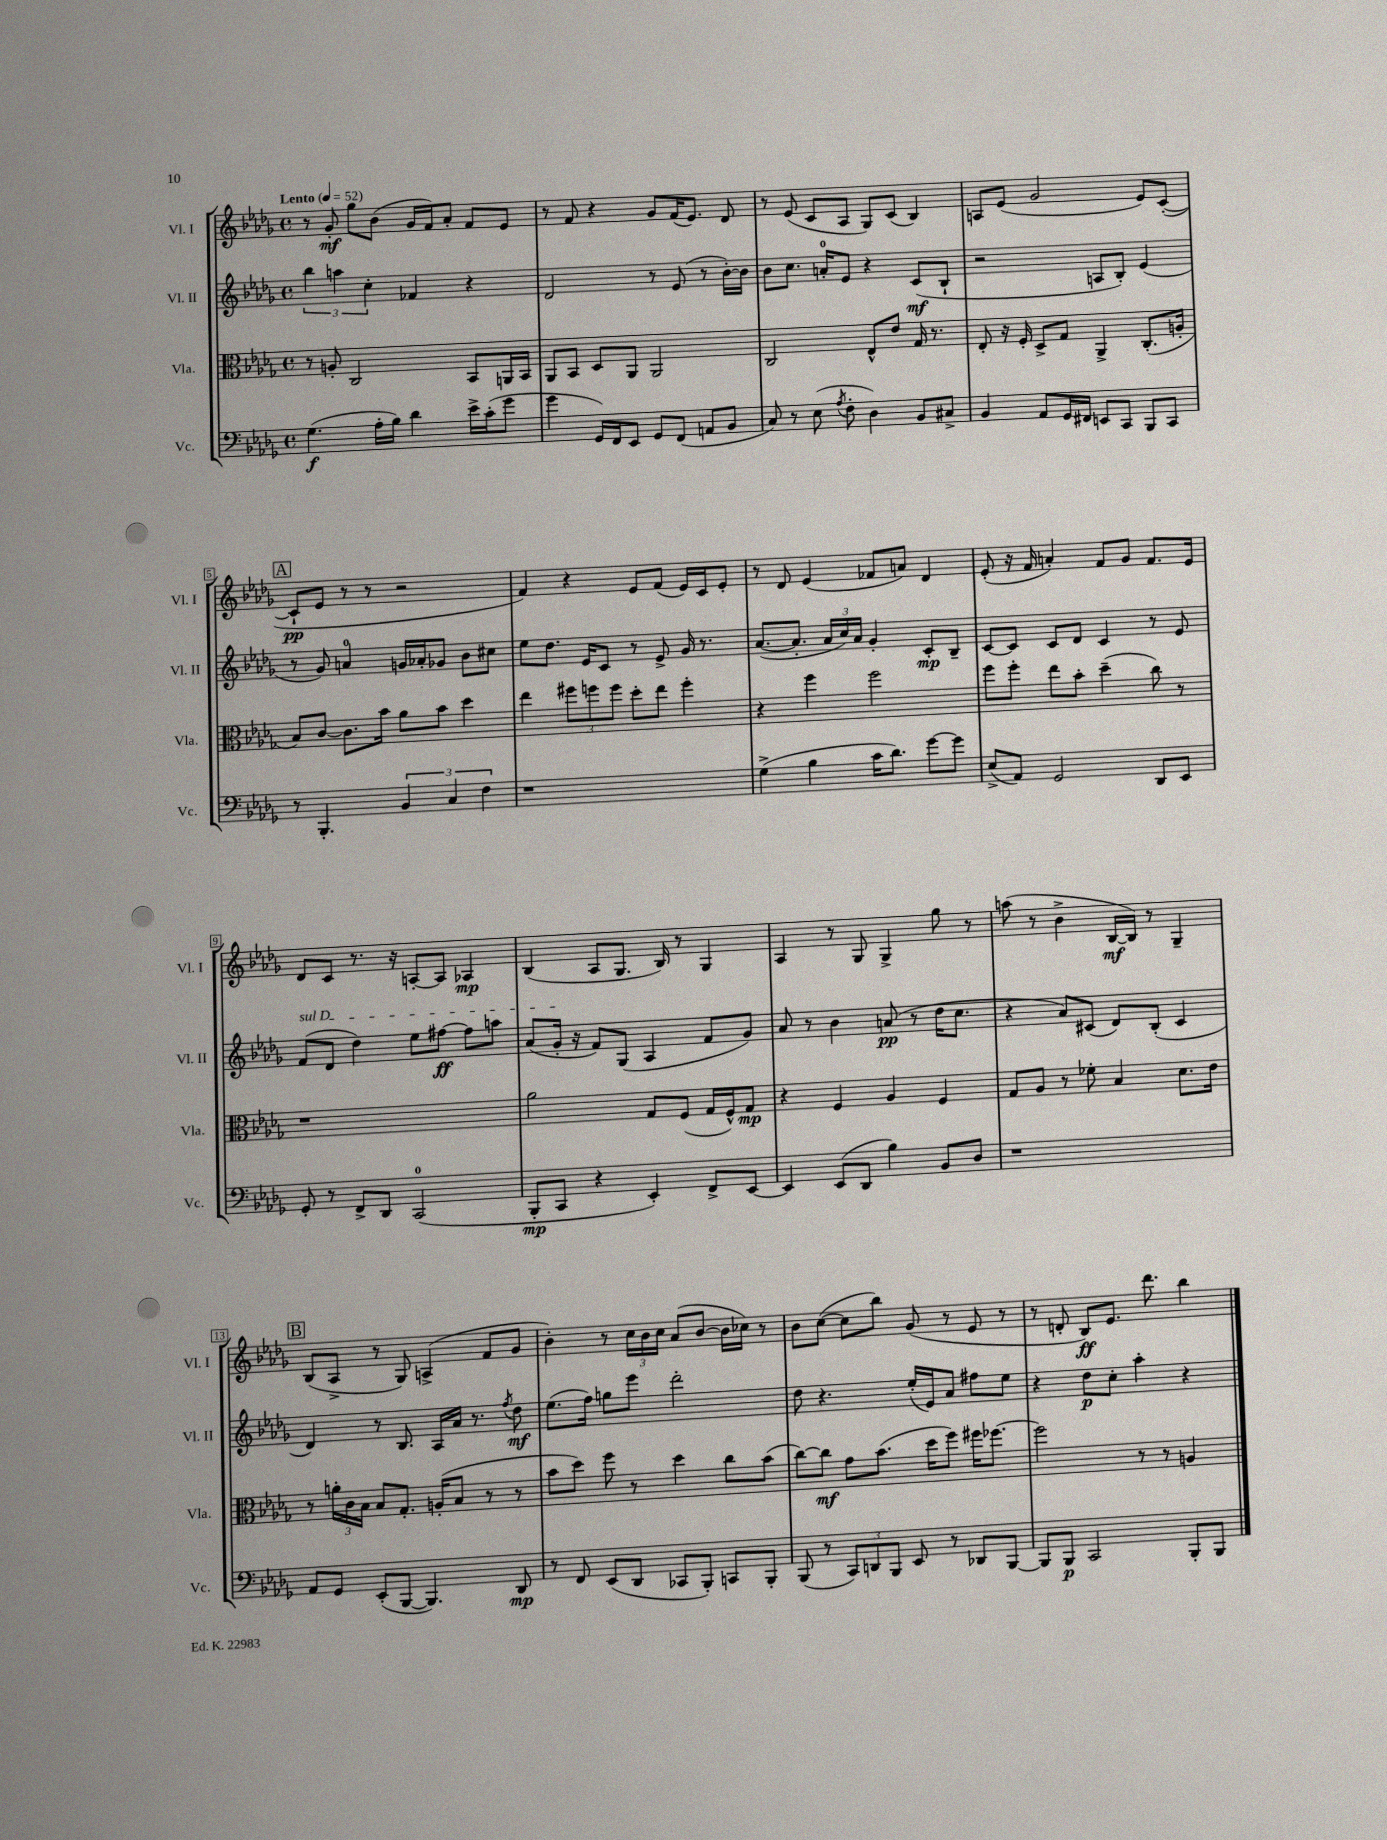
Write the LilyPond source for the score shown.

<<
\new StaffGroup <<
\new Staff = "s0" \with { instrumentName = "Vl. I" shortInstrumentName = "Vl. I" } {
    \clef treble \key des \major \defaultTimeSignature \time 4/4 \tempo "Lento" 4 = 52
    \autoBeamOff r8 ges'8-.\mf ges''8[ bes'8]( ges'16[ f'16) aes'8]-. f'8[ ees'8] |
    r8 f'8 r4 ges'8[ f'16( ees'8.]) des'8 |
    r8 ees'8( c'8[ aes8] ges8[) c'8]( bes4) |
    a8[ ees'8]( ges'2 ees'8[) c'8]~-.( |
    \mark \markup { \box "A" } c'8[-!\pp ees'8] r8 r8 r2 |
    f'4) r4 ees'8[ f'8]( ees'16[) c'16 ees'8]-. |
    r8 des'8 ees'4( fes'8[ a'8]) des'4 |
    ees'8-.( r16 f'16 a'4-.) f'8[ ges'8] f'8.[ ees'16] |
    des'8[ c'8] r8. r16 a8[~-. a8] aes4\mp |
    bes4( aes8[ ges8.] bes16) r8 ges4 |
    aes4 r8 ges8 ges4-> ges''8 r8 |
    a''8( r8 bes'4-> bes16[~\mf bes16]) r8 ges4-- |
    \mark \markup { \box "B" } bes8[( aes8]-> r8 ges8) a4->( f'8[ ges'8] |
    bes'4-.) r8 \tuplet 3/2 { c''16[ bes'16 c''16] } aes'8[( bes'8]~ bes'16[ ces''16]) r8 |
    bes'8[ c''8]~( c''8[ bes''8]) ges'8( r8 ees'8 r8 |
    r8 d'8-. bes8[\ff) ees'8.] des'''8. bes''4 \bar "|." |
}
\new Staff = "s1" \with { instrumentName = "Vl. II" shortInstrumentName = "Vl. II" } {
    \clef treble \key des \major \defaultTimeSignature \time 4/4
    \autoBeamOff \tuplet 3/2 { bes''4 a''4 c''4-. } fes'4 r4 |
    des'2 r8 ees'8( r8 bes'16[~-.) bes'16] |
    bes'8[ c''8.] a'16[-0-. ees'8] r4 c'8[\mf( bes8]-! |
    r2 a8[ bes8]-.) ees'4( |
    \mark \markup { \box "A" } r8 ges'8) a'4-0 g'16[ aes'16-. ges'8] bes'8[ cis''8] |
    ees''8[ des''8.] ees'16[ c'8] r8 ees'8-> ges'16 r8. |
    aes'8.[~( aes'8.]-. \tuplet 3/2 { aes'16[ c''16) aes'16] } ges'4-. c'8[-.\mp bes8]-- |
    c'8[~ c'8] c'8[ des'8] c'4 r8 ees'8 |
    \once \override TextSpanner.bound-details.left.text = \markup { \italic "sul D" } f'8[\startTextSpan( des'8] des''4) ees''8[ fis''8]~\ff fis''8[ a''8] |
    aes'8[( ges'16]-.\stopTextSpan r16 f'8[) ges8]( aes4 f'8[ ges'8]) |
    aes'8 r8 bes'4 a'8\pp( r8 des''16[ c''8.] |
    r4 aes'8[) cis'8]( des'8[) bes8]-.( cis'4 |
    \mark \markup { \box "B" } des'4) r8 bes8. aes16[ aes'16] r8. \acciaccatura { f''8 } des''8\mf |
    ees''8.[( f''16]) g''8[ ees'''8] des'''2-. |
    des''8 r4. ees''16[-.( ees'16) aes'8] fis''8[ ees''8] |
    r4 des''8[\p c''8]-. aes''4-. r4 \bar "|." |
}
\new Staff = "s2" \with { instrumentName = "Vla." shortInstrumentName = "Vla." } {
    \clef alto \key des \major \defaultTimeSignature \time 4/4
    \autoBeamOff r8 a8-. c2 bes,8[ a,16 bes,16] |
    aes,8[ bes,8] des8[ aes,8] aes,2 |
    c2 ees8[-^ ees'8] ges16 r8. |
    ees8-. r16 f16-. des8[-> ges8] aes,4-> c8.[-.( a16]-. |
    \mark \markup { \box "A" } bes8[) c'8]~ c'8.[ bes'16] aes'8[ bes'8] des''4 |
    ees''4 \tuplet 3/2 { fis''8[ f''8 f''8] } des''8[-. ees''8] f''4-. |
    r4 f''4 f''2 |
    f''8[ f''8]-. ees''8[ bes'8]-. des''4--( c''8) r8 |
    r1 |
    aes'2 ges8[ f8]( ges16[ f16-^) ges8]\mp |
    r4 f4 aes4 f4 |
    ges8[ aes8] r8 fes'8-. bes4 des'8.[ ees'16] |
    \mark \markup { \box "B" } r8 \tuplet 3/2 { a'16[-. c'16 bes16] } bes8[ ges8.]-. a16[-.( bes8] r8 r8 |
    bes'8[ des''8]) f''8 r8 des''4 c''8[ bes'8]( |
    c''8[~) c''8]\mf ges'8[ bes'8.]( des''16[ f''8]) fis''16[ fes''8.]~ |
    fes''2 r8 r8 a4 \bar "|." |
}
\new Staff = "s3" \with { instrumentName = "Vc." shortInstrumentName = "Vc." } {
    \clef bass \key des \major \defaultTimeSignature \time 4/4
    \autoBeamOff ges4.\f( aes16[-. bes16]) des'4 ees'16[-> c'16-.( ges'8] |
    ges'4 ges,16[) f,16 ees,8] ges,8[ f,8]( a,8[ bes,8] |
    c8) r8 ees8( \acciaccatura { aes8 } f8-. des4) bes,8[ cis8]-> |
    bes,4 aes,8[ ges,16 fis,16] e,8[ c,8] bes,,8[ c,8] |
    \mark \markup { \box "A" } r8 bes,,4.-. \tuplet 3/2 { bes,4 c4 f4 } |
    r1 |
    ges4->( bes4 c'16[ des'8.]) ges'8[~ ges'8] |
    ees8[->( aes,8]) ges,2 des,8[ ees,8] |
    ges,8-. r8 f,8[-> des,8] c,2-0( |
    bes,,8[-.\mp c,8] r4 ees,4-.) f,8[-> ees,8]~ |
    ees,4 ees,8[( des,8] bes4) bes,8[ des8] |
    r1 |
    \mark \markup { \box "B" } aes,8[ ges,8] ees,8[-.( bes,,8]~ bes,,4.) des,8\mp |
    r8 f,8 ees,8[( des,8] ces,8[ bes,,8]-.) c,8[ bes,,8]-. |
    bes,,8( r8 \tuplet 3/2 { c,8[) d,8 bes,,8] } ees,8 r8 des,8[ bes,,8]~ |
    bes,,8[ bes,,8]\p c,2 bes,,8[-. bes,,8] \bar "|." |
}
>>
>>
\layout { \context { \Score \override BarNumber.stencil = #(make-stencil-boxer 0.1 0.3 ly:text-interface::print) } }
